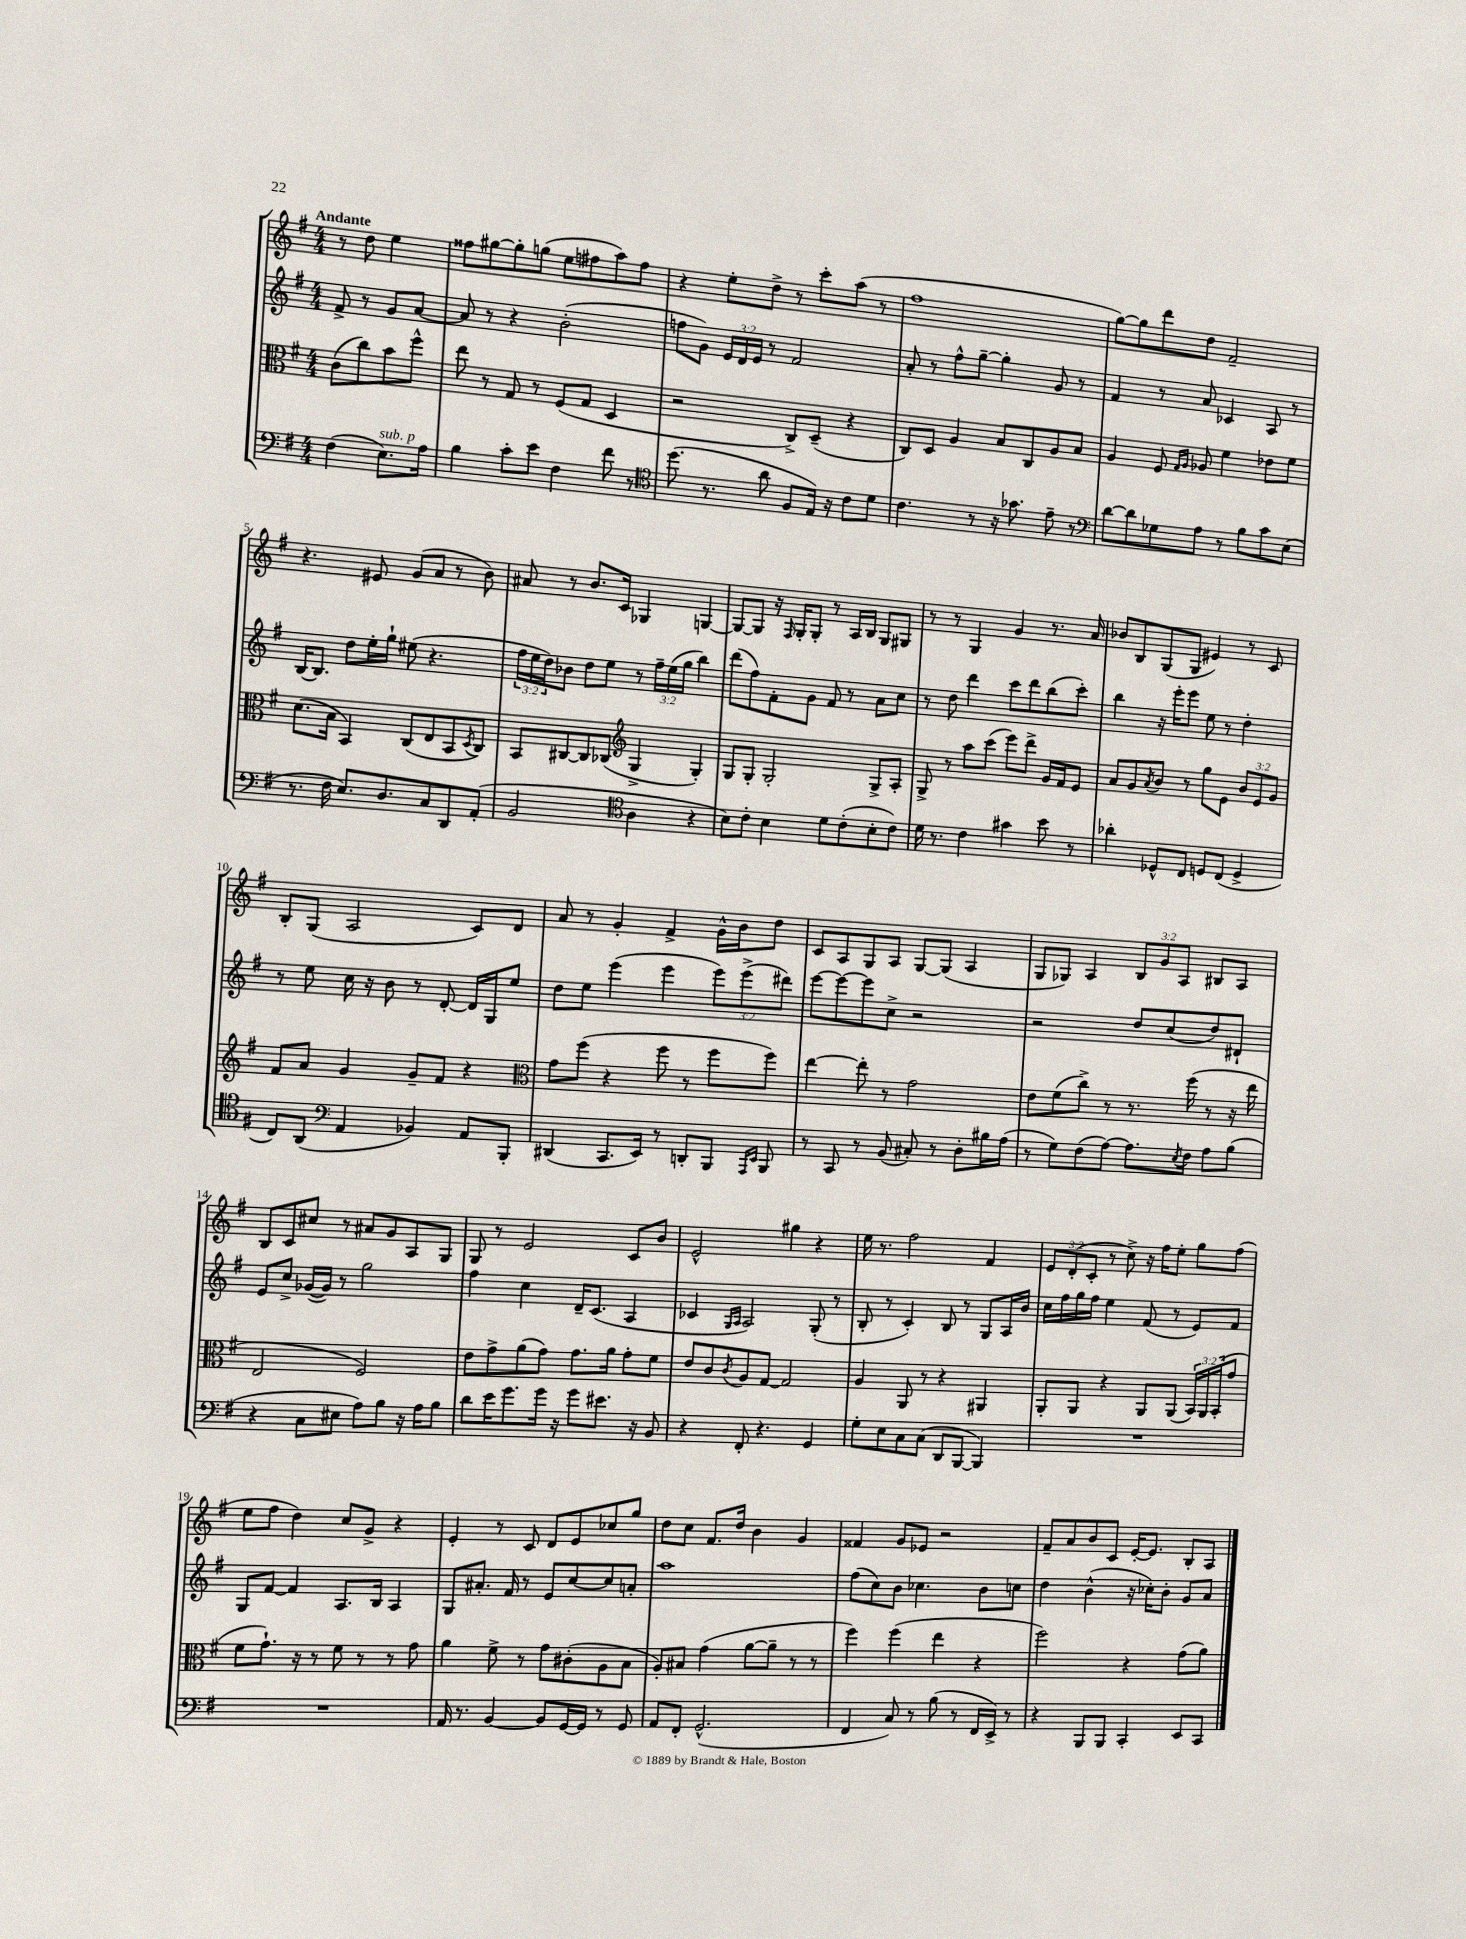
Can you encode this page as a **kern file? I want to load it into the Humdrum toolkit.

**kern	**kern	**kern	**kern
*staff4	*staff3	*staff2	*staff1
*clefF4	*clefC3	*clefG2	*clefG2
*k[f#]	*k[f#]	*k[f#]	*k[f#]
*M4/4	*M4/4	*M4/4	*M4/4
(4F#\	(8c\L	8f#^/	8r
.	8cc\)	8r	8dd\
8.E\L)	8b\	8g/L	4ee\
.	8ff#^^\J	[8a/J	.
16A\Jk	.	.	.
=	=	=	=
4B\	8ee\	8a/]	8ff##\L
.	8r	8r	[8gg#\
8c'\L	8G/	4r	8gg#'\]
8e\J	8r	.	(8gg\J
4F#\	(8F#/L	(2b'\	8ee\L
.	8G/J	.	8ff#\
8f#\	4D/	.	8aa\)
8r	.	.	8ff#\J
=	=	=	=
*clefC4	*	*	*
(8.dd\	2r	8ff\L	4r
.	.	8g\J)	.
8.r	.	.	.
.	.	24e/LL	8ee'\L
.	.	24d/	.
.	.	24e/JJ	.
8a\	.	8r	8dd^\J
8F#/L	8C^/L)	2f#/	8r
16E/Jk)	(8D~/J	.	8ccc'\L
16r	.	.	.
8c\L	4r	.	(8aa\J
8d\J	.	.	8r
=	=	=	=
4.c\	8C/L)	8a'/	1ff#
.	8D/J	8r	.
.	4A/	8ff#^^\L	.
8r	.	[8gg~\J	.
16r	8B/L	4gg'\]	.
8.g-\	.	.	.
.	8C/	.	.
8e~\	8A/	8g/	.
8r	8B/J	8r	.
=	=	=	=
*clefF4	*	*	*
[8d\L	4A/	4f#/	[8gg\L)
8d\]	.	.	8gg\]
8G-\	8F#/	8r	8ddd\
.	16qqG/LL	.	.
.	16qqA/JJ	.	.
8A\J	8A-/	8a/	8dd\J
8r	4f#\	4c-/	2f#~/
8B\L	.	.	.
8c\	8e-\L	8A/	.
(8E\J	8f#\J	8r	.
=	=	=	=
8.r	(8.d\L	[16B/LK	4.r
.	.	8.B/]J	.
16F#\	16B\Jk	.	.
8.E/L)	4BB/)	8dd\L	.
.	.	16ee'\L	8e#/
8.D/	.	16gg`\JJ	.
.	(8C/L	(8ee#\	(8g/L
8C/	8E/	4.r	8a/J
8DD/	8BB/	.	8r
.	8qD/	.	.
(8AA'/J	8C/J)	.	8b\)
=	=	=	=
2BB/	8BB/L	24ff#\LL	8a#/
.	.	24ee\	.
.	.	24dd\J)	.
.	[8C#/	8b-\J	8r
.	8C#/]	8dd\L	8.b/L
.	(8C-/J	8ee\J	.
.	.	.	16c/Jk
*clefC4	*clefG2	*	*
4A\	4G^/	8r	4G-/
.	.	24ff#~\LL	.
.	.	(24ee\	.
.	.	24gg\JJ	.
4r	4G'/)	4bb\)	[4G/
=	=	=	=
8B\L)	8G/L	(8ddd\L	8G/_L
8c'\J	8G'/J	8ff#\)	8G/]J
4B\	2G'/	8f#'\	16r
.	.	.	16qqF#/
.	.	.	16G'/LK
.	.	8g\J	8G'/J
8d\L	.	8f#/	8r
(8c'\	.	8r	16A/LL
.	.	.	16B/JJ
8B'\	8G^/L	8a\L	8G/L
8c\J)	8A'/J	8cc\J	8G#/J
=	=	=	=
16d\	8G^/	8r	8r
8.r	.	.	.
.	8r	8dd\	8r
4c\	8aa\L	4ddd\	4G/
.	(8ccc\J	.	.
4g#\	8eee\L)	8ccc\L	4g/
.	8ddd^\J	8ddd\	.
8b\	16g/LL	(8bb\	8.r
.	16f#/J	.	.
8r	8e/J	8ccc'\J)	.
.	.	.	16a/
=	=	=	=
4a-'\	8a/L	4bb\	8b-/L
.	8g/	.	8B/
.	8qa/	.	.
8D-^^/L	8b/J	16r	(8G/
.	.	16eee'\LK	.
8C/J	8r	8eee\J	8G/J
8D/L	8gg\L	8ee\	4e#/)
(8C/J	8e\J	8r	.
4D^/	12b/L	4dd'\	8r
.	12e/	.	.
.	.	.	8c/
.	12g/J	.	.
=	=	=	=
8C/L)	8f#/L	8r	8B'/L
(8AA/J	8a/J	8ee\	(8G/J
*clefF4	*	*	*
4AA/	4g/	16cc\	2A/
.	.	16r	.
.	.	8b\	.
4BB-/)	8g~/L	8r	.
.	8f#/J	[8d'/	.
8AA/L	4r	16d/]LL	8c/L)
.	.	16G/J	.
8BBB'/J	.	8ee/J	8d/J
=	=	=	=
*	*clefC3	*	*
(4DD#/	8g\L	8dd\L	8a/
.	(8ff#\J	8ee\J	8r
8.CC/L	4r	(4eee\	4g'/
16EE/Jk)	.	.	.
8r	8ff#\	4eee\	4f#^/
8DD'/L	8r	.	.
8BBB/J	8ff#\L	12eee\L)	16g^^\LL
.	.	.	16b\J
.	.	(12eee^\	.
16qqAAA/LL	.	.	.
16qqEE/JJ	.	.	.
8BBB/	8ff#\J)	.	8dd\J
.	.	12ddd#\J)	.
=	=	=	=
8r	[4ee\	[8eee\L	8c/L
8CC/	.	8eee\_	8A/
8r	8ee'\]	8eee\]	8G/
(8BB/	8r	8cc^\J	8A/J
8C#'/)	2g\	2r	[8G/L
8r	.	.	(8G/]J
8D'\L	.	.	4A/
16B#\L	.	.	.
(16A\JJ	.	.	.
=	=	=	=
8r	8e\L	2r	8G/L
8G\L)	(8f#\	.	8G-/J)
(8F#\	8cc^\J)	.	4A/
[8A\J)	8r	.	.
8.A\]L	8.r	8dd/L	12B/L
.	.	.	12g/
.	.	(8cc/	.
.	.	.	12A/J
8qE/	.	.	.
16F#\Jk	(16ff#\	.	.
8A\L	8r	8dd/)	8B#/L
(8B\J	16r	8d#`/J	8A/J
.	16ee\	.	.
=	=	=	=
4r	2E/	8e/L	8B/L
.	.	8cc^/J	8c/
8C\L	.	([16g-/LL	8cc#/J
.	.	16g-/]JJ)	.
8E#\J	.	8r	8r
8A\L)	2F#/)	2gg\	8a#/L
8B\J	.	.	8g/
16r	.	.	8A/
16A\LK	.	.	.
8B\J	.	.	8G/J
=	=	=	=
8d\L	8e\L	4ff#\	8G/
16e\K	8g^\	.	8r
8.g\	.	.	.
.	(8a\	4cc\	2e/
16g\Jk	8g\J)	.	.
16r	.	.	.
8g\L	8.g\L	16d~/LK	.
.	.	(8.c/J	.
8.e#\J	.	.	.
.	16a\Jk	.	.
.	8g'\L	4A/	8c/L
16r	.	.	.
8BB/	8f#\J	.	8b/J
=	=	=	=
4r	8e/L	4c-/	2e^^/
.	8c/	.	.
.	.	16qqG/LL	.
.	8qc/	16qqA/JJ	.
8FF#'/	8A/	2A/)	.
4.r	[8G/J	.	.
.	2G/]	.	4gg#\
4GG/	.	(8G'/	4r
.	.	8r	.
=	=	=	=
8G'\L	4A/	8B'/	16ee\
.	.	.	8.r
8E\	.	8r	.
8C\	8AA/	4c'/)	2ff#\
(8C\J	8r	.	.
8DD/L	4r	8B/	.
[8BBB/J	.	8r	.
4BBB/])	4AA#/	8G/L	4f#/
.	.	16A/L	.
.	.	16b/JJ	.
=	=	=	=
1r	8AA'/L	16cc\LL	12e/L
.	.	16ff#\	.
.	.	.	(12d'/
.	8AA/J	16gg\	.
.	.	.	12c'/J
.	.	16ff#\JJ	.
.	4r	4ee\	8r
.	.	.	8cc^\)
.	8AA/L	(8f#/	16r
.	.	.	16ff#\LK
.	(8AA/J	8r	8ee'\J
.	24BB/LL)	8e/L)	8gg\L
.	24AA/	.	.
.	(24BB'/J	.	.
.	8g/J	8f#/J	(8ff#\J
=	=	=	=
1r	8f#\L	8G/L	8ee\L
.	8.g`\J)	[8f#/J	8ff#\J
.	.	4f#/]	4dd\)
.	16r	.	.
.	8r	.	.
.	8f#\	8.A/L	8cc/L
.	8r	.	8g^/J
.	.	16B/Jk	.
.	8r	4A/	4r
.	8g\	.	.
=	=	=	=
16AA/	4a\	8G/L	4e'/
8.r	.	.	.
.	.	8.a#'/J	.
[4BB/	8f#^\	.	8r
.	.	16f#/	.
.	8r	8r	8c/
8BB/]L	8g\L	8e/L	8d/L
[16GG/L	(8c#'\	[8cc/	8e/
16GG/]JJ	.	.	.
8r	8A\	8cc/]	8cc-/
8GG/	8B\J	8a'/J	8gg/J
=	=	=	=
8AA/L	8A'/L)	1aa	8dd\L
8FF#'/J	8B#/J	.	8cc\J
(2.GG^^/	(4g\	.	8.f#/L
.	.	.	16dd/Jk
.	[8a\L	.	4b\
.	8a~\]J	.	.
.	8r	.	4g/
.	8r	.	.
=	=	=	=
4FF#/	4ff#\)	(8ff#\L	4f##/
.	.	8cc\)	.
8C/)	(4ff#\	8b\J	8g/L
8r	.	4.cc-\	8e-/J
(8B\	4ee\	.	2r
8r	.	.	.
16FF#/LL	4r	8b\L	.
16EE^/JJ)	.	.	.
8r	.	8cc\J	.
=	=	=	=
4r	2ff#\)	4dd\	8f#~/L
.	.	.	8a/
8BBB/L	.	(4b^^\	8b/
8BBB/J	.	.	8c/J
4CC'/	4r	16r	[16e'/LK
.	.	16cc-'\LK)	8.e/]J
.	.	8b'\J	.
8EE/L	(8g\L	8g/L	8B'/L
8CC/J	8a\J)	8a/J	8A/J
==	==	==	==
*-	*-	*-	*-
